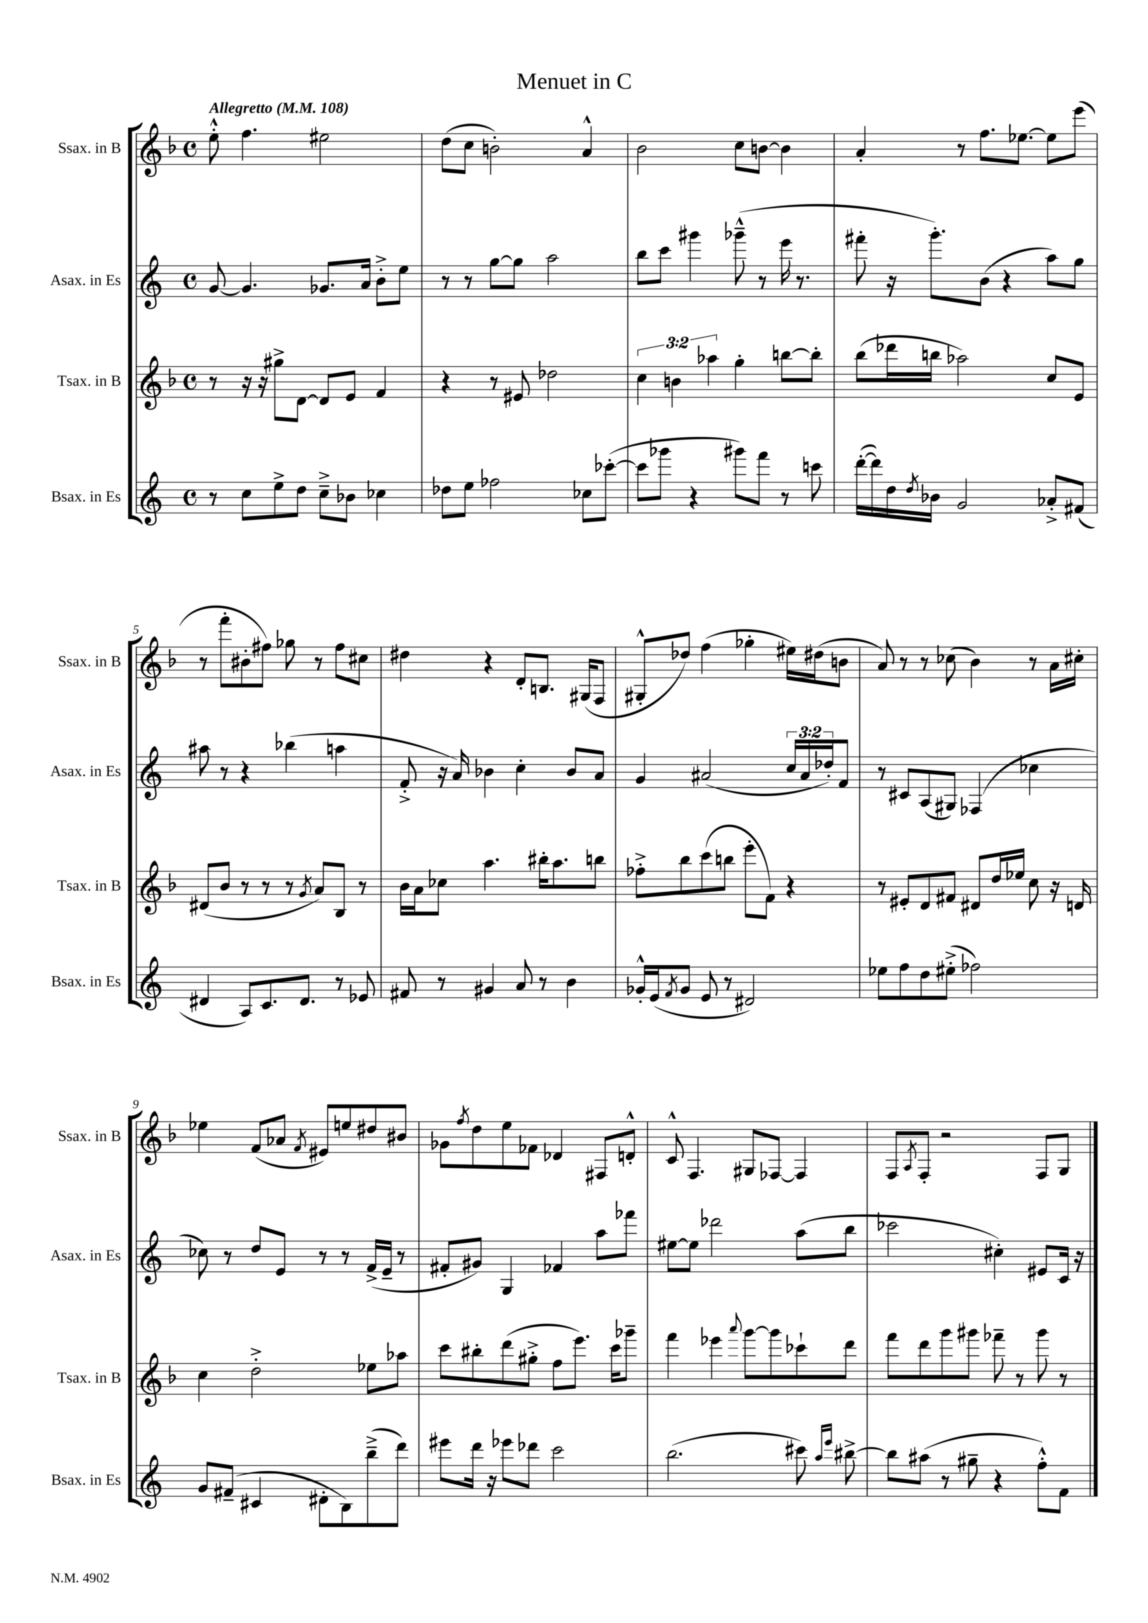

**kern	**kern	**kern	**kern
*staff4	*staff3	*staff2	*staff1
*clefG2	*clefG2	*clefG2	*clefG2
*k[]	*k[b-]	*k[]	*k[b-]
*M4/4	*M4/4	*M4/4	*M4/4
*met(c)	*met(c)	*met(c)	*met(c)
*MM108	*MM108	*MM108	*MM108
8r	8r	[8g/	8ee'^^\
8cc\L	16r	4.g/]	4.ff\
.	16r	.	.
8ee^\	8gg#^\L	.	.
8dd\J	[8d\J	.	.
8cc~^\L	8d/]L	8.g-/L	2ee#\
8b-\J	8e/J	.	.
.	.	16a/Jk	.
4cc-\	4f/	8b'^\L	.
.	.	8ee\J	.
=	=	=	=
8dd-\L	4r	8r	(8dd\L
8ee\J	.	8r	8cc\J
2ff-\	8r	[8gg\L	2b'\)
.	8e#/	8gg\]J	.
.	2dd-\	2aa\	.
8cc-\L	.	.	4a^^/
([8ccc-'\J	.	.	.
=	=	=	=
8ccc-\]L	6cc\	8bb\L	2b-\
8ggg-\J	.	8ccc\J	.
.	6b\	.	.
4r	.	4ggg#\	.
.	6aa-\	.	.
8ggg#\L)	4gg'\	(8ggg-~^^\	8cc\L
8fff\J	.	8r	[8b\J
8r	[8bb\L	16eee\	4b\]
.	.	8.r	.
8ccc\	8bb'\]J	.	.
=	=	=	=
([16ddd'\LL	(8bb-\L	8fff#'\	4a'/
16ddd\])	.	.	.
16dd\	16ddd-\L	16r	.
8qdd/	.	.	.
16b-\JJ	16bb\JJ	8.ggg'\L)	.
2g/	2aa-\)	.	8r
.	.	(8b\J	8.ff\L
.	.	4r	.
.	.	.	[8.ee-\J
8a-'^/L	8cc/L	8aa\L)	8ee-\]L
(8f#/J	8e/J	8gg\J	(8eee\J
=	=	=	=
4d#/	(8d#/L	8aa#\	8r
.	8b-/J	8r	8fff'\L
8A/L)	8r	4r	8b#'\
8.c/	8r	.	8ff#\J)
.	8r	(4bb-\	8gg-\
8.d#/J	.	.	.
.	8qg/	.	.
.	8a/L)	.	8r
8r	8B-/J	4aa\	8ff#\L
8e-/	8r	.	8cc#\J
=	=	=	=
8f#/	16b-\LL	8f'^/	4dd#\
.	16a\J	.	.
8r	8cc-\J	16r	.
.	.	16a/)	.
4g#/	4.aa\	4b-\	4r
8a/	.	4cc'\	8d'/L
8r	16bb#'\LK	.	8.B/J
.	8.aa\	.	.
4b\	.	8b-/L	.
.	.	.	(16G#/LK
.	8bb\J	8a/J	8F/J
=	=	=	=
16g-'^^/LL	8ff-'^\L	4g/	8G#'^^/L
(16e/J	.	.	.
8qf/	.	.	.
8g-/J	8bb-\	.	8dd-/J)
8e/	(8ccc\	(2a#/	(4ff\
8r	8bb\J	.	.
2d#/)	8eee'\L	.	4gg-'\
.	8f\J)	.	.
.	4r	24cc/LL	16ee#\LL)
.	.	24a#/	.
.	.	.	(16dd#\J
.	.	24dd-'/J)	.
.	.	8f/J	8b\J
=	=	=	=
8ee-\L	8r	8r	8a/)
8ff\	8e#'/L	8c#/L	8r
8dd\	8d/	(8A/	8r
(8ee#'^\J	8f#/J	8G#/J)	(8cc-\
2ff-\)	8d#/L	(4F-/	4b-\)
.	16dd/L	.	.
.	16ee-/JJ	.	.
.	8cc\	4cc-\	8r
.	16r	.	16a\LL
.	16d/	.	16cc#'\JJ
=	=	=	=
8g/L	4cc\	8cc-\)	4ee-\
(8f#~/J	.	8r	.
4c#/	2dd'^\	8dd/L	(8f/L
.	.	8e/J	8a-/J
.	.	.	8qf/
8d#'\L	.	8r	8e#/L)
8B\)	.	8r	8ee/
(8bb~^\	8ee-\L	(16f^/LL	8dd#/
.	.	16e~/JJ	.
8ddd\J)	8aa-\J	8r	8b#/J
=	=	=	=
8eee#\L	8ccc\L	8f#'/L	8g-\L
.	.	.	8qff/
16ddd\Jk	8bb#'\	8g#/J)	8dd\
16r	.	.	.
8eee-\L	(8ddd\	4G/	8ee\
8ddd-\J	8gg#'^\J	.	8f-\J
2ccc\	8ff\L	4f-/	4d-/
.	8.eee\J)	.	.
.	.	8aa\L	8F#/L
.	16ccc\LK	.	.
.	8ggg-~\J	8fff-\J	8d'^^/J
=	=	=	=
(2.bb\	4fff\	[8ee#\L	8c^^/
.	.	8ee#\]J	4.F/
.	4eee-\	2ddd-\	.
.	8qqaaa/	.	.
.	[8ggg\L	.	8G#/L
.	8ggg\]	.	[8F-/J
8ccc#\)	8ccc-`\	(8aa\L	4F-/]
16qqaa/LL	.	.	.
16qqeee/JJ	.	.	.
[8bb#^\	8ddd\J	8bb\J	.
=	=	=	=
8bb#\]L	8fff\L	2ccc-\	8F/L
.	.	.	8qA/
(8aa#\J	8ddd\	.	8F'/J
8r	8ggg\	.	2r
8gg#~\	8ggg#\J	.	.
4r	8fff-~\	4cc#'\)	.
.	8r	.	.
8ff'^^\L)	8ggg#\	8e#/L	8F/L
8f\J	8r	16c/Jk	8G/J
.	.	16r	.
==	==	==	==
*-	*-	*-	*-
